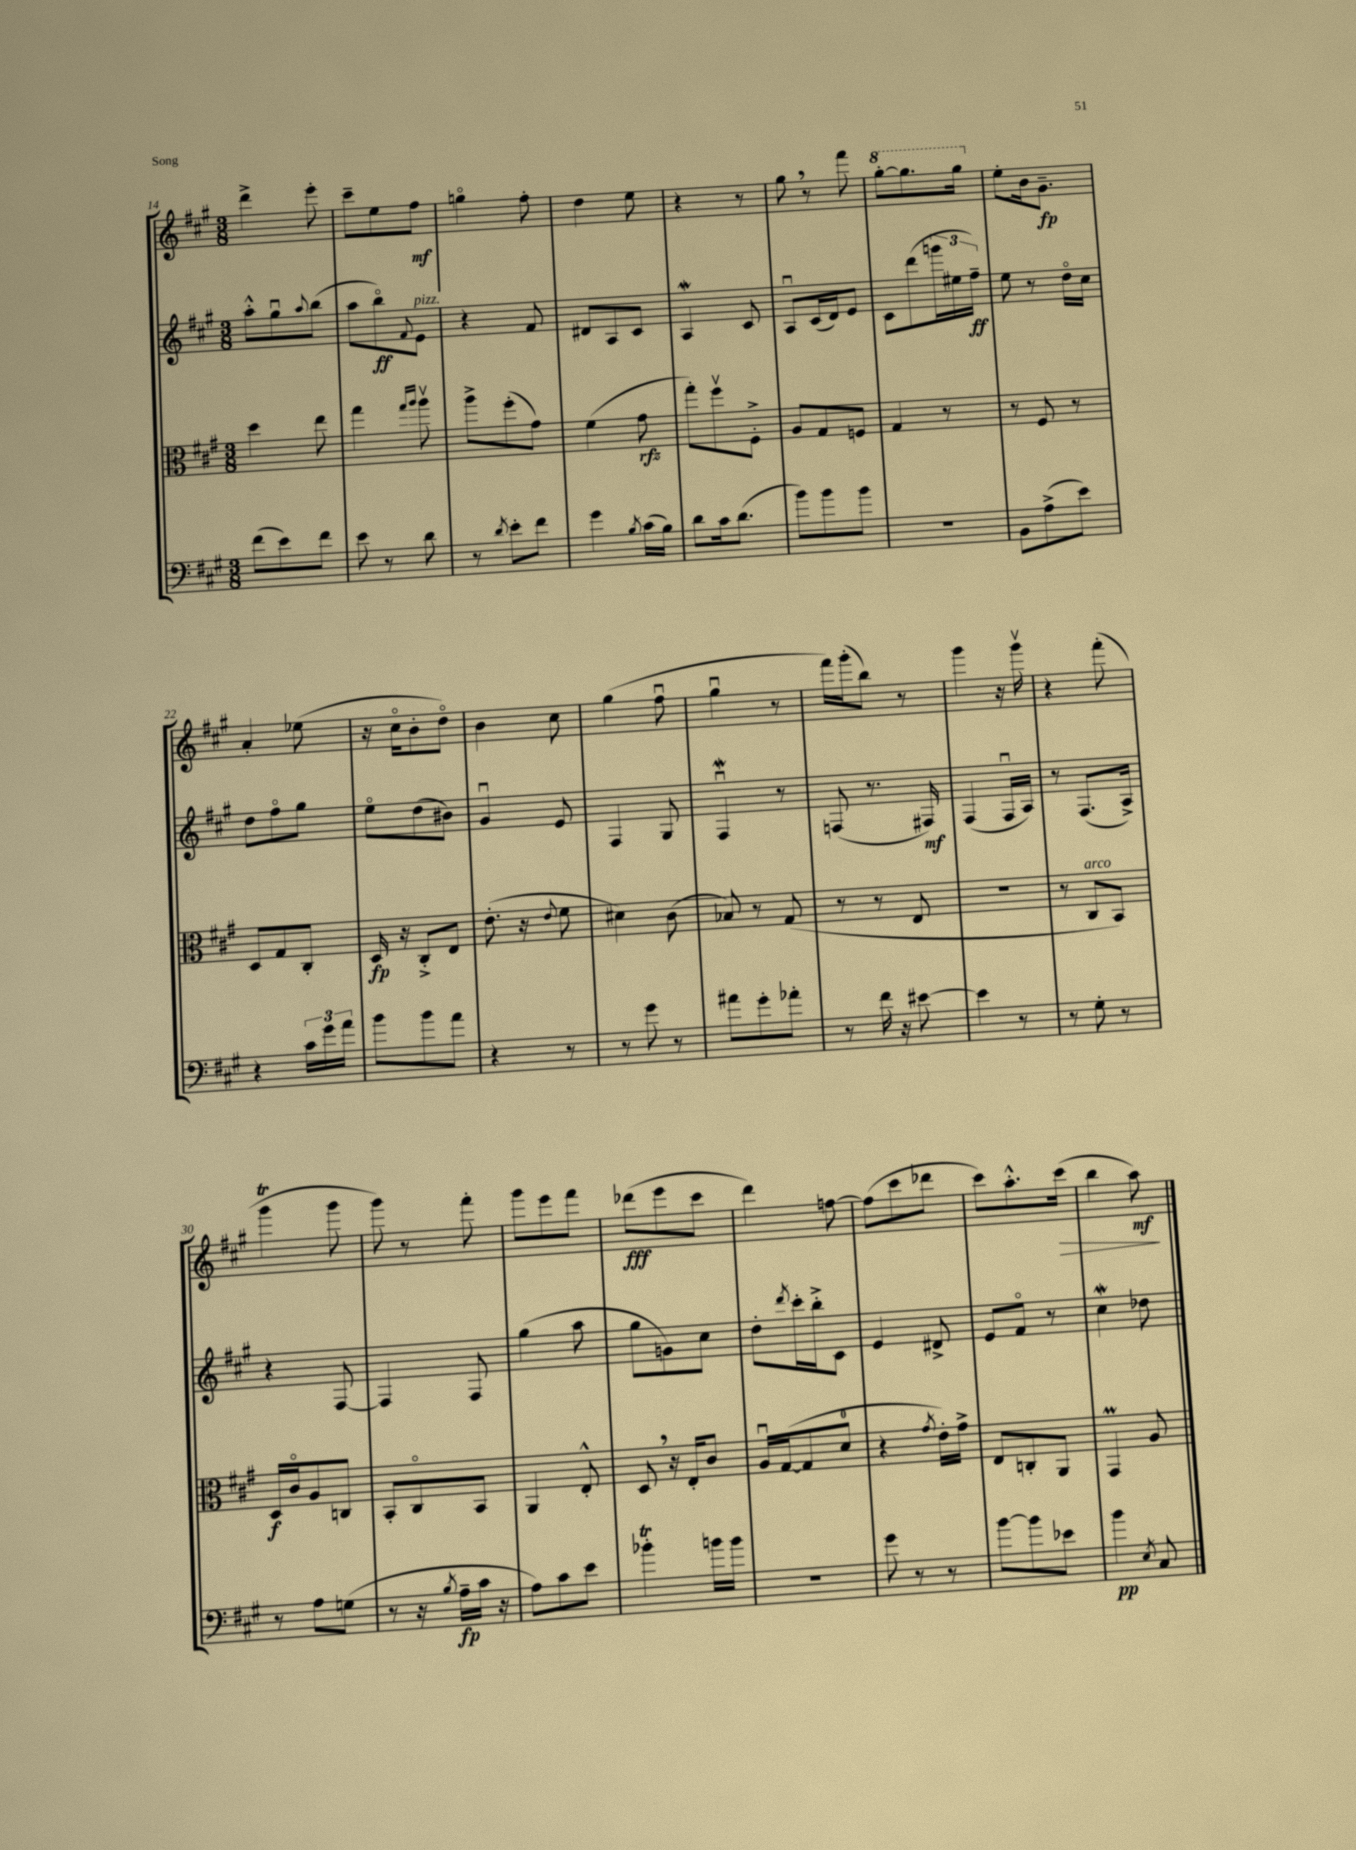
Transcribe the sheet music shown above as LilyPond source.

<<
\new StaffGroup <<
\new Staff = "s0" {
    \clef treble \key a \major \numericTimeSignature \time 3/8
    d'''4-> e'''8-. |
    cis'''8-- e''8 fis''8\mf |
    g''4\flageolet fis''8-. |
    d''4 e''8 |
    r4 r8 |
    gis''8 \breathe r8 fis'''8 |
    \ottava #1 gis'''8~-. gis'''8. gis'''16 \ottava #0 |
    e''8-. b'16 gis'8.--\fp |
    a'4-. ees''8( |
    r16 cis''16\flageolet b'8-. d''8\flageolet) |
    b'4 cis''8 |
    gis''4( fis''8\downbow |
    gis''4\downbow r8 |
    fis'''16) gis'''16-.( b''8) r8 |
    gis'''4 r16 gis'''16\upbow |
    r4 fis'''8-.( |
    gis'''4\trill gis'''8 |
    gis'''8) r8 fis'''8-. |
    gis'''8 e'''8 fis'''8 |
    des'''8\fff( e'''8 cis'''8 |
    d'''4) f''8~ |
    f''8( cis'''8 des'''8 |
    cis'''8) a''8.-.-^ cis'''16\>( |
    b''4 a''8\mf\!) \bar "|." |
}
\new Staff = "s1" {
    \clef treble \key a \major \numericTimeSignature \time 3/8
    a''8-.-^ gis''8\downbow \appoggiatura { a''8 } b''8( |
    a''8 b''8\flageolet\ff) \appoggiatura { fis'8 } e'8^\markup { \italic "pizz." } |
    r4 fis'8 |
    dis'8 a8 cis'8 |
    a4\mordent cis'8 |
    a8\downbow cis'16( d'16) e'8 |
    cis'8 d'''8( \tuplet 3/2 { g'''16 eis''16 fis''16--\ff) } |
    e''8 r8 d''16\flageolet cis''16 |
    d''8 fis''8\flageolet gis''8 |
    e''8\flageolet d''8( bis'8) |
    gis'4\downbow e'8 |
    fis4 gis8 |
    fis4\downbow\mordent r8 |
    f8( r8. fis16\mf) |
    fis4( fis16\downbow a16) |
    r8 fis8.( a16->) |
    r4 fis8~ |
    fis4 fis8 |
    gis''4( a''8 |
    gis''8 g'8) cis''8 |
    d''8-. \acciaccatura { d'''8 } cis'''16-. b''16-.-> cis'8 |
    e'4 dis'8-> |
    e'8 fis'8\flageolet r8 |
    cis''4\mordent des''8 \bar "|." |
}
\new Staff = "s2" {
    \clef alto \key a \major \numericTimeSignature \time 3/8
    d''4 e''8 |
    gis''4 \grace { gis''16 a''16 } a''8\upbow |
    a''8-> fis''8-.( gis'8) |
    fis'4( gis'8\rfz |
    gis''8-.) fis''8\upbow fis8-.-> |
    a8 gis8 f8 |
    gis4 r8 |
    r8 fis8 r8 |
    d8 gis8 cis8-. |
    d16\fp r16 cis8-.-> e8 |
    e'8.-.( r16 \appoggiatura { e'8 } fis'8 |
    dis'4) cis'8( |
    bes8) r8 gis8( |
    r8 r8 e8 |
    R4. |
    r8 cis8^\markup { \italic "arco" } b,8) |
    d16\f cis'16\flageolet a8 c8 |
    b,8-. cis8\flageolet b,8 |
    a,4 e8-.-^ |
    d8 \breathe r16 e16-. cis'8 |
    a16\downbow gis16~( gis8 d'8-0 |
    r4 \acciaccatura { gis'8 } e'16-.) gis'16-> |
    e8 c8-. a,8 |
    gis,4\prall a8 \bar "|." |
}
\new Staff = "s3" {
    \clef bass \key a \major \numericTimeSignature \time 3/8
    fis'8( e'8) fis'8 |
    e'8 r8 d'8 |
    r8 \acciaccatura { d'8 } e'8-. fis'8 |
    gis'4 \acciaccatura { b8 } cis'16( b16) |
    d'8 cis'16 d'8.( |
    b'8) b'8 b'8 |
    R4. |
    b,8 a8->( e'8) |
    r4 \tuplet 3/2 { cis'16 gis'16 a'16 } |
    b'8 b'8 a'8 |
    r4 r8 |
    r8 gis'8 r8 |
    ais'8 gis'8-. aes'8-. |
    r8 fis'16 r16 eis'8~ |
    eis'4 r8 |
    r8 gis8-. r8 |
    r8 a8 g8( |
    r8 r16 \acciaccatura { b8 } a16--\fp cis'16 r16 |
    a8) cis'8 e'8 |
    bes'4-.\trill b'16 b'16 |
    R4. |
    gis'8 r8 r8 |
    b'8~ b'8 ees'8 |
    b'4\pp \acciaccatura { e8 } cis8 \bar "|." |
}
>>
>>
\layout { \context { \Score currentBarNumber = #14 } }
